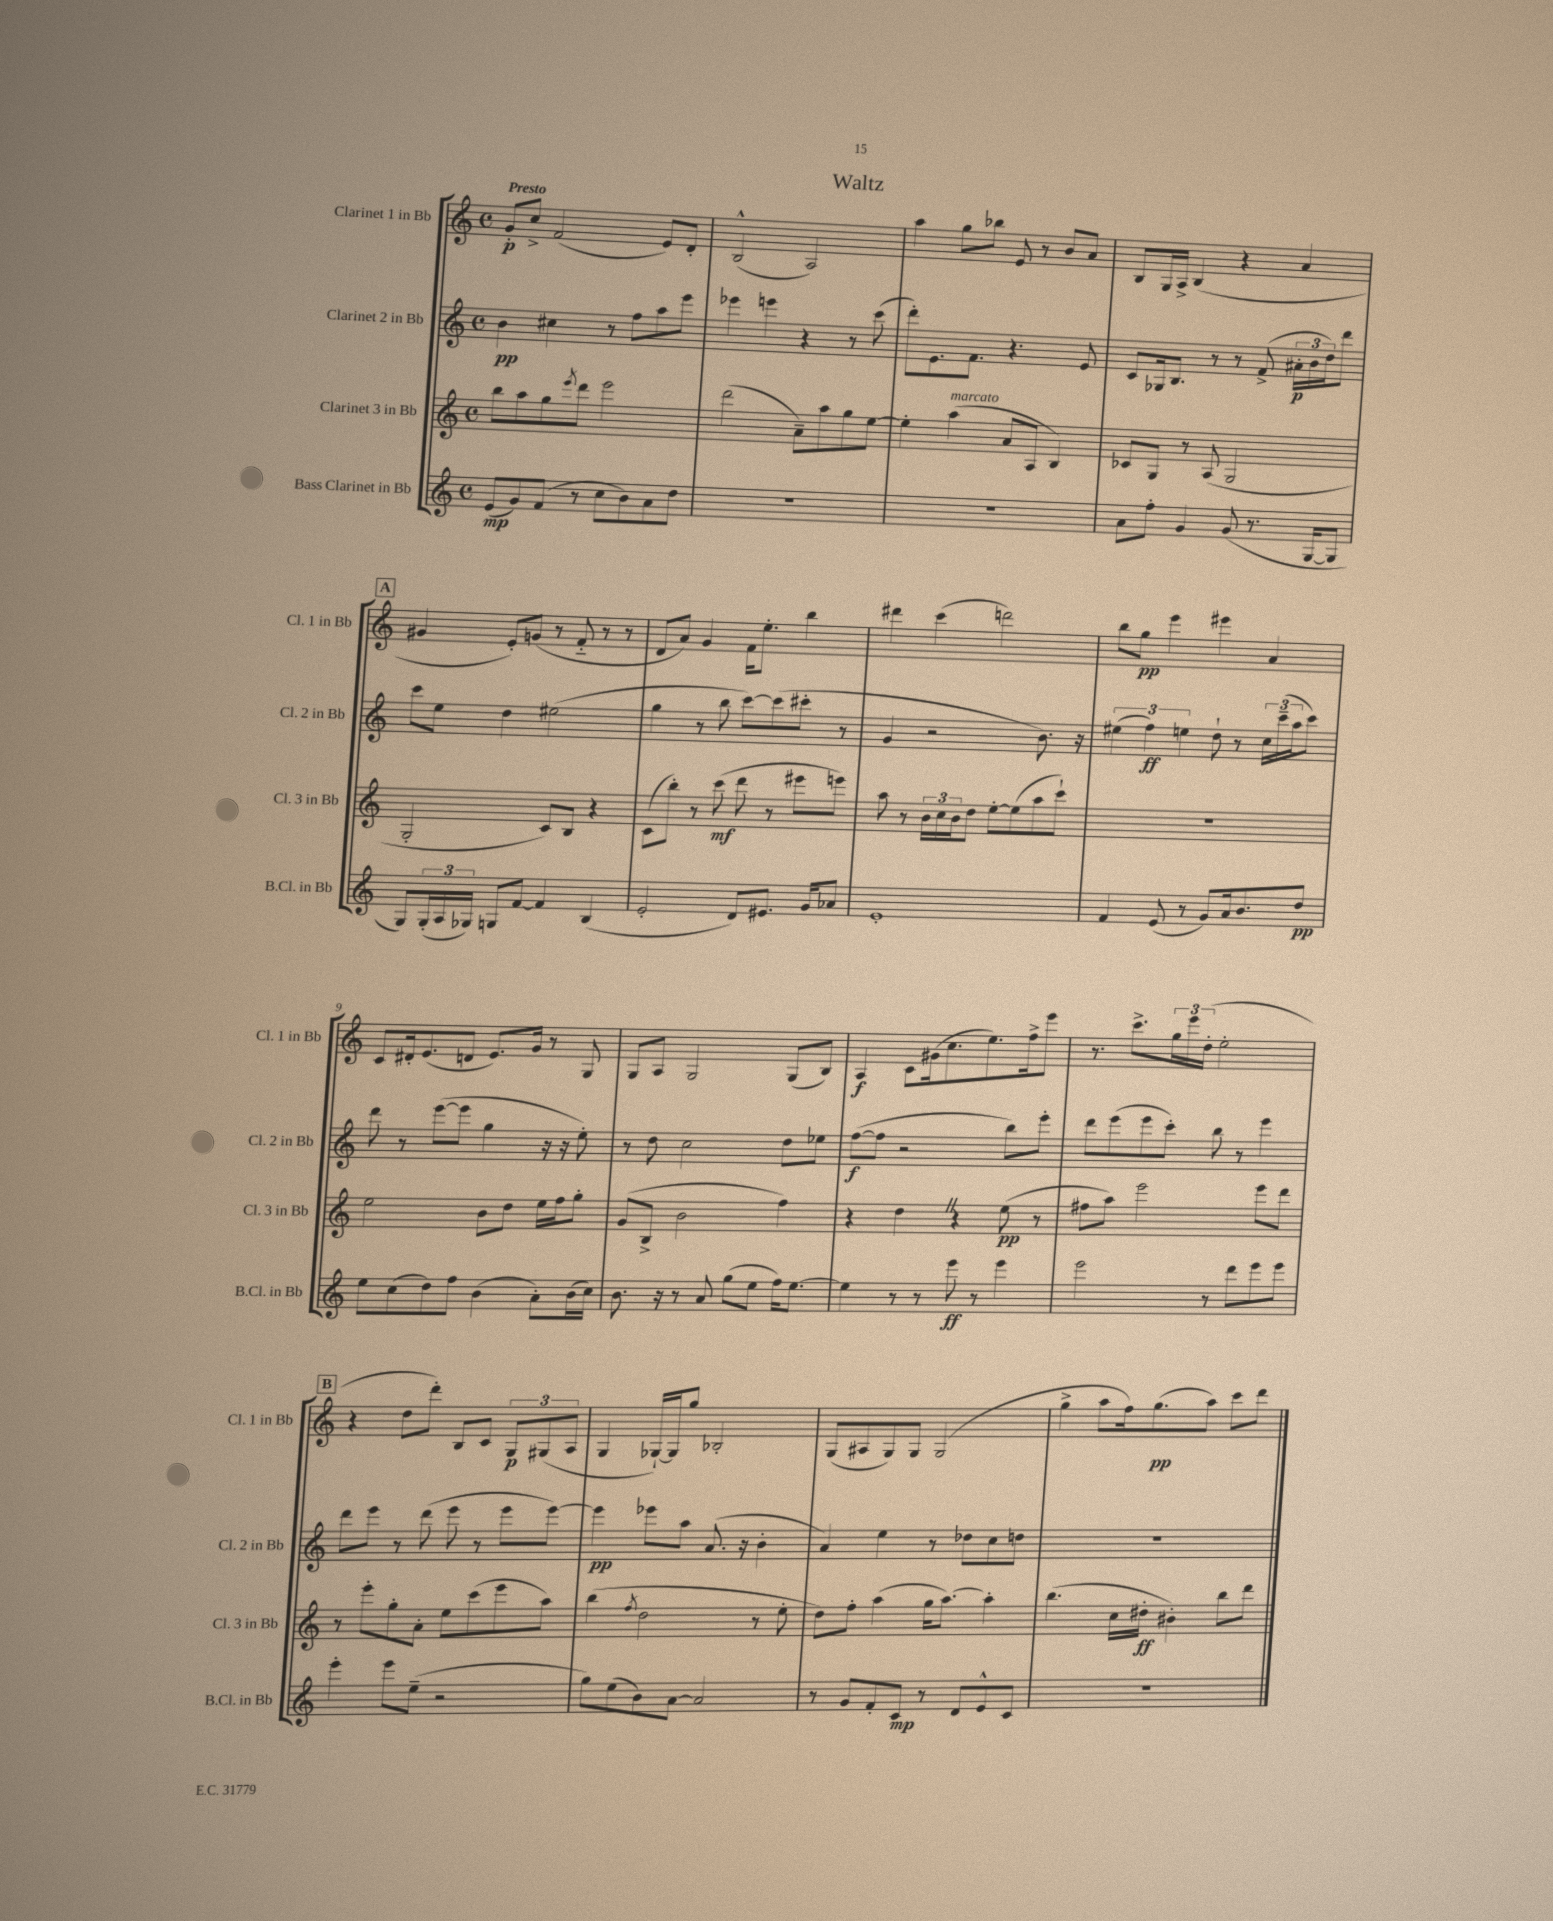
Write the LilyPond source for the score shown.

\header { title = "Waltz" }
<<
\new StaffGroup <<
\new Staff = "s0" \with { instrumentName = "Clarinet 1 in Bb" shortInstrumentName = "Cl. 1 in Bb" } {
    \clef treble \key c \major \defaultTimeSignature \time 4/4 \tempo "Presto"
    g'8-.\p c''8-> f'2( e'8) d'8-. |
    b2-^( a2) |
    a''4 g''8 bes''8 e'8 r8 b'8 a'8 |
    b8 g16 a16-> b4( r4 a'4 |
    \mark \markup { \box "A" } gis'4 e'8-.) g'8( r8 f'8-_ r8 r8 |
    d'8 a'8) g'4 f'16 e''8.-. b''4 |
    dis'''4 c'''4( d'''2) |
    b''8 g''8\pp e'''4 eis'''4 a'4 |
    c'8 dis'16-. e'8.( d'8 e'8.) g'16 r8 g8 |
    g8 a8 g2 g8( b8) |
    a4\f c'8 gis'16( c''8. e''8.) f''16-> e'''8 |
    r8. c'''8.-> \tuplet 3/2 { g''16 e'''16 d''16-.( } e''2-. |
    \mark \markup { \box "B" } r4 d''8 d'''8-.) b8 c'8 \tuplet 3/2 { g8\p gis8( a8 } |
    g4 ges16~-!) ges16 g''8 bes2-. |
    g8( ais8 g8) g8 g2( |
    g''4-> a''8 f''16) g''8.\pp( a''8) c'''8 d'''8 \bar "|." |
}
\new Staff = "s1" \with { instrumentName = "Clarinet 2 in Bb" shortInstrumentName = "Cl. 2 in Bb" } {
    \clef treble \key c \major \defaultTimeSignature \time 4/4
    b'4\pp cis''4 r8 f''8 a''8 e'''8 |
    ees'''4 e'''4 r4 r8 c'''8( |
    d'''8-.) e'8. f'8. r4. e'8 |
    c'8 ges16 b8. r8 r8 f'8->( \tuplet 3/2 { ais'16-.\p b'16 d''16) } d'''8 |
    \mark \markup { \box "A" } c'''8 e''8 d''4 eis''2( |
    g''4 r8 b''8 c'''8~) c'''8( cis'''8-. r8 |
    g'4 r2 b'8.) r16 |
    \tuplet 3/2 { eis''4( f''4\ff) e''4 } d''8-! r8 \tuplet 3/2 { c''16 c'''16--( a''16 } c'''8) |
    d'''8 r8 e'''8~( e'''8 g''4 r16 r16 e''8-.) |
    r8 d''8 c''2 d''8 ees''8 |
    f''8~\f( f''8 r2 b''8) e'''8-. |
    d'''8 e'''8( e'''8 c'''8-.) b''8 r8 e'''4 |
    \mark \markup { \box "B" } d'''8 e'''8 r8 d'''8( e'''8 r8 e'''8 e'''8~) |
    e'''4\pp ees'''8 a''8 a'8.( r16 b'4-. |
    a'4) e''4 r8 des''8 c''8 d''8 |
    r1 \bar "|." |
}
\new Staff = "s2" \with { instrumentName = "Clarinet 3 in Bb" shortInstrumentName = "Cl. 3 in Bb" } {
    \clef treble \key c \major \defaultTimeSignature \time 4/4
    b''8 a''8 g''8 \acciaccatura { e'''8 } d'''8 e'''2 |
    d'''2( a'8--) a''8 g''8 e''8~ |
    e''4-. a''4^\markup { \italic "marcato" }( a'8 a8 b4) |
    ces'8 g8 r8 a8( g2 |
    \mark \markup { \box "A" } g2-. c'8) b8 r4 |
    c'8( b''8-.) r8 c'''8\mf( d'''8 r8 eis'''8 e'''8) |
    a''8 r8 \tuplet 3/2 { b'16 c''16 b'16 } d''8 e''8~-. e''8( a''8 c'''8-!) |
    R1 |
    e''2 b'8 d''8 e''16 f''16 g''8-. |
    g'8( b8-> b'2 f''4) |
    r4 d''4 \once \override BreathingSign.text = \markup { \musicglyph "scripts.caesura.straight" } \breathe r4 e''8\pp( r8 |
    fis''8 a''8) e'''2 e'''8 d'''8 |
    \mark \markup { \box "B" } r8 e'''8-. g''8-. a'8-. e''8 c'''8( e'''8 a''8) |
    b''4( \acciaccatura { f''8 } d''2 r8 e''8-. |
    d''8) f''8-. a''4( g''16 a''8.~) a''4-. |
    b''4.( c''16 dis''16-.\ff bis'4-.) b''8 d'''8 \bar "|." |
}
\new Staff = "s3" \with { instrumentName = "Bass Clarinet in Bb" shortInstrumentName = "B.Cl. in Bb" } {
    \clef treble \key c \major \defaultTimeSignature \time 4/4
    e'8\mp( g'8) f'8( r8 c''8 b'8) a'8 d''8 |
    R1 |
    R1 |
    a'8 f''8-. g'4 g'8( r8. g16~ g8 |
    \mark \markup { \box "A" } g8) \tuplet 3/2 { g16-.( a16 ges16) } g8 f'8~ f'4 b4( |
    e'2-. d'8) eis'8. g'16 aes'8 |
    e'1-. |
    f'4 e'8( r8 g'8) a'16 b'8. d''8\pp |
    e''8 c''8( d''8) f''8 b'4( a'8-.) b'16( c''16) |
    b'8. r16 r8 a'8 g''8( e''8 f''16) e''8.~ |
    e''4 r8 r8 e'''8\ff r8 e'''4 |
    e'''2 r8 d'''8 e'''8 e'''8 |
    \mark \markup { \box "B" } e'''4-. e'''8 e''8--( r2 |
    g''8) e''8( b'8) a'8~ a'2 |
    r8 g'8 f'8-. c'8\mp r8 d'8 e'8-^ c'8 |
    R1 \bar "|." |
}
>>
>>
